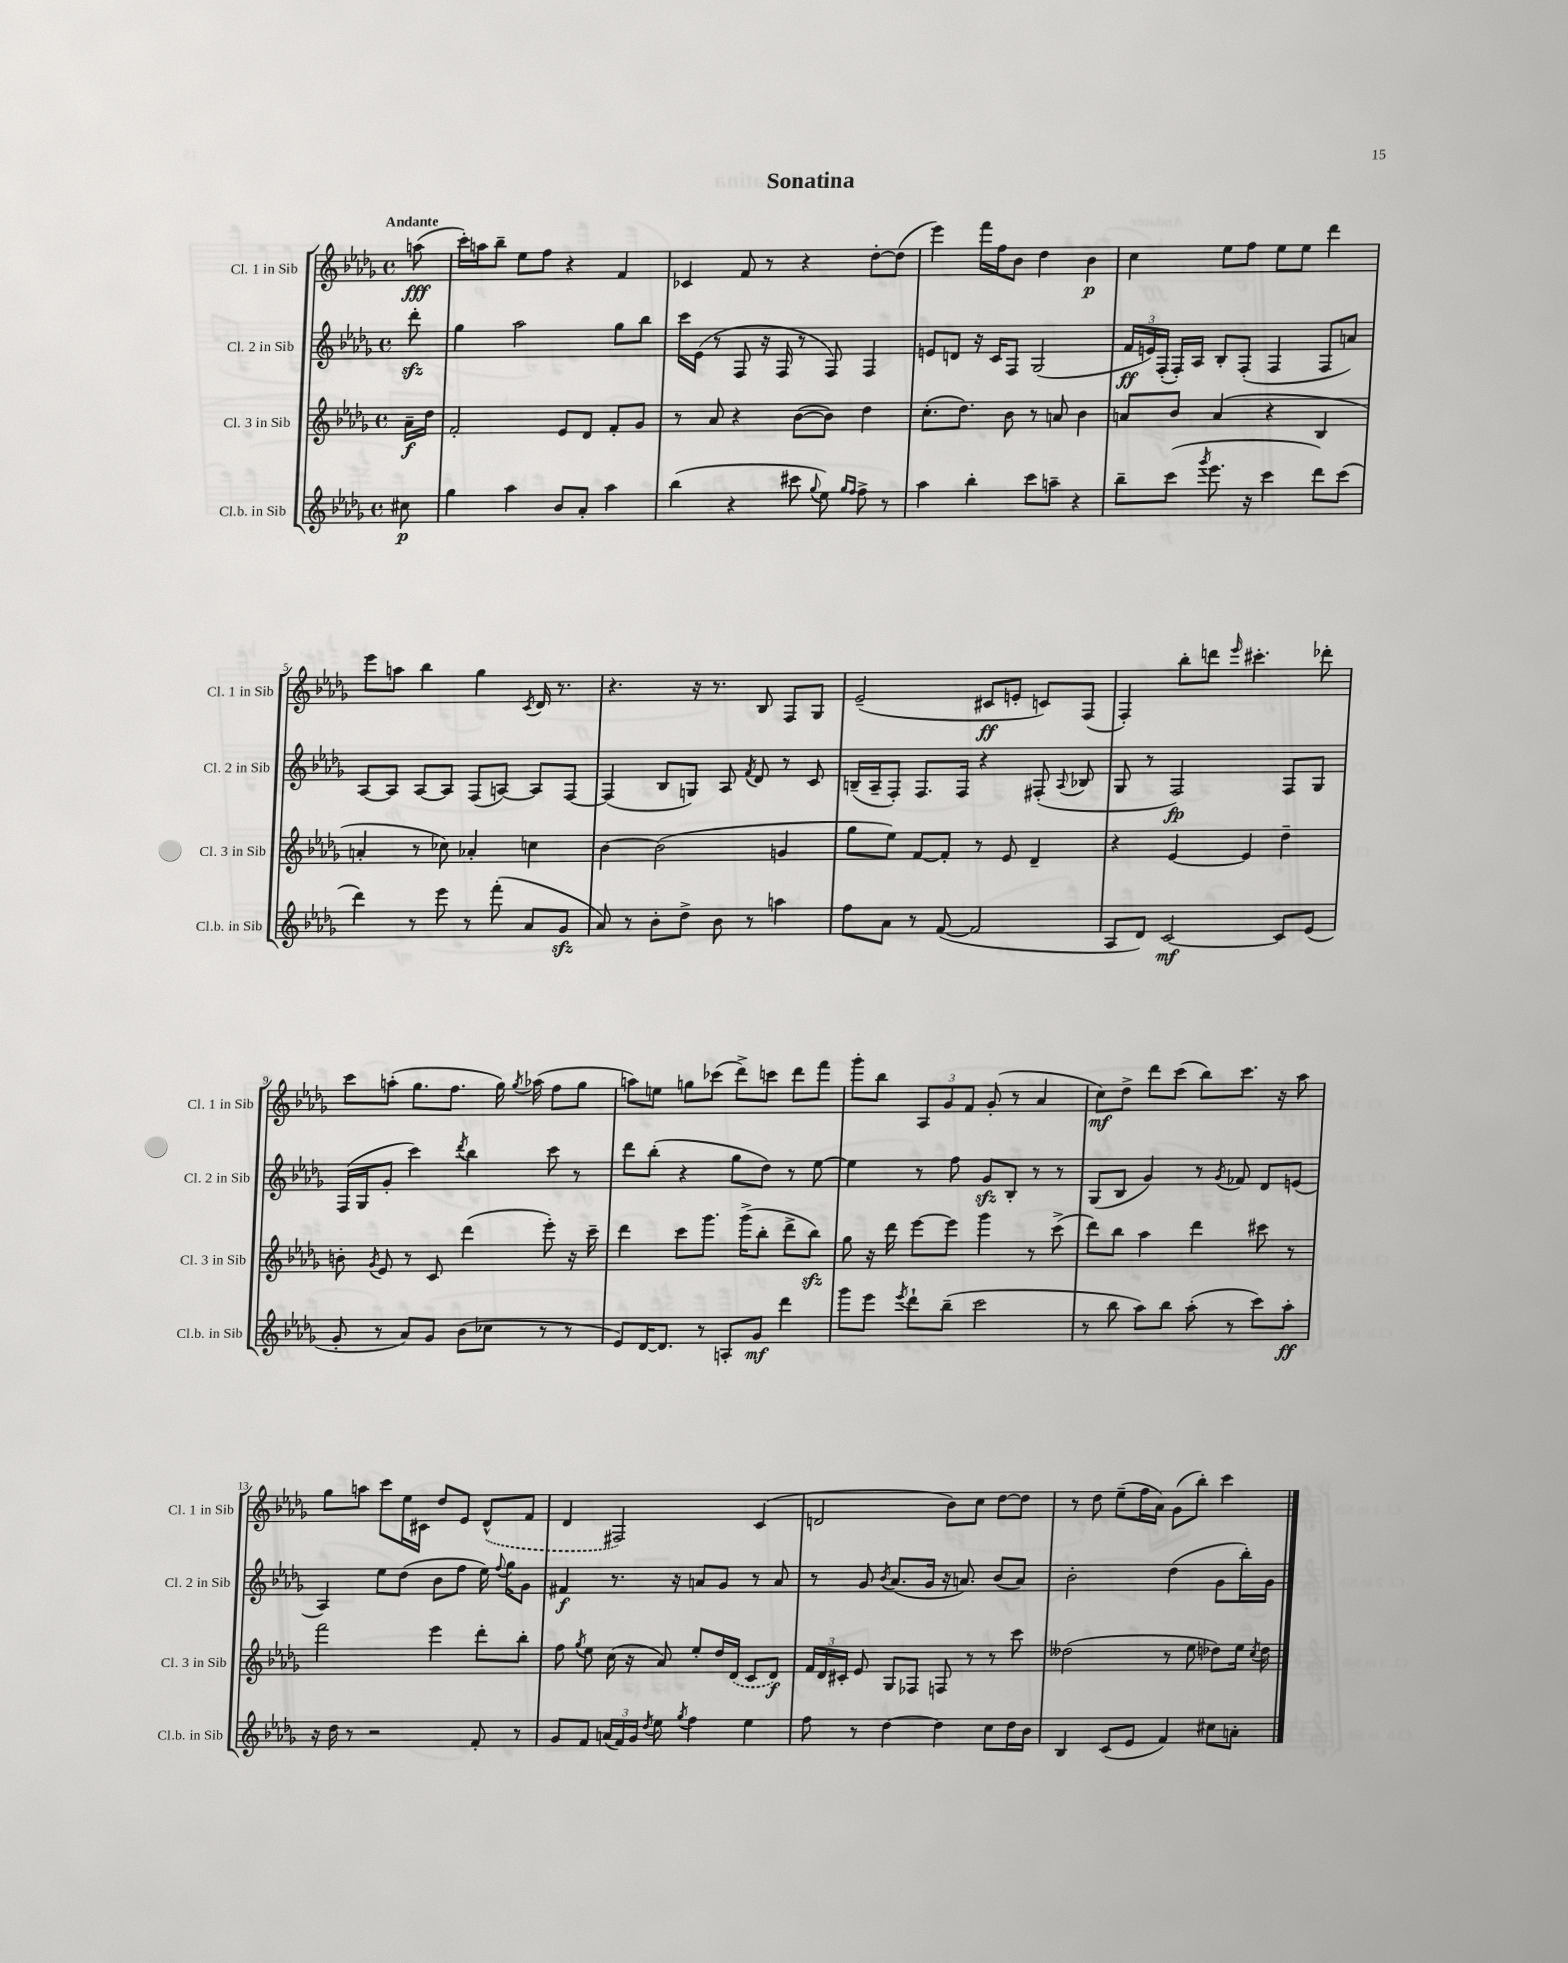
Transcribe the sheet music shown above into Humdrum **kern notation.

**kern	**dynam	**kern	**dynam	**kern	**dynam	**kern	**dynam
*part4	*part4	*part3	*part3	*part2	*part2	*part1	*part1
*staff4	*staff4	*staff3	*staff3	*staff2	*staff2	*staff1	*staff1
*I"Cl.b. in Sib	*	*I"Cl. 3 in Sib	*	*I"Cl. 2 in Sib	*	*I"Cl. 1 in Sib	*
*I'Cl.b. in Sib	*	*I'Cl. 3 in Sib	*	*I'Cl. 2 in Sib	*	*I'Cl. 1 in Sib	*
*clefG2	*	*clefG2	*	*clefG2	*	*clefG2	*
*k[b-e-a-d-g-]	*	*k[b-e-a-d-g-]	*	*k[b-e-a-d-g-]	*	*k[b-e-a-d-g-]	*
*M4/4	*	*M4/4	*	*M4/4	*	*M4/4	*
*met(c)	*	*met(c)	*	*met(c)	*	*met(c)	*
=	=	=	=	=	=	=	=
!	!	!	!	!	!	!LO:TX:a:B:t=Andante	!
8cc#X\	p	16a-~\LL	f	8ddd-zz'\	.	(8aan\	fff
.	.	16dd-\JJ	.	.	.	.	.
=1	=1	=1	=1	=1	=1	=1	=1
4gg-\	.	2f'/	.	4gg-\	.	16ccc'\LL)	.
.	.	.	.	.	.	16aan\J	.
.	.	.	.	.	.	8bb-~\J	.
4aa-\	.	.	.	2aa-\	.	8ee-\L	.
.	.	.	.	.	.	8ff\J	.
8b-/L	.	8e-/L	.	.	.	4r	.
8a-'/J	.	8d-/J	.	.	.	.	.
4aa-\	.	8f'/L	.	8gg-\L	.	4f/	.
.	.	8g-/J	.	8bb-\J	.	.	.
=2	=2	=2	=2	=2	=2	=2	=2
(4bb-\	.	8r	.	16ccc\LL	.	4c-X/	.
.	.	.	.	(16e-\JJ	.	.	.
.	.	8a-/	.	8r	.	.	.
4r	.	4r	.	8F/	.	8f/	.
.	.	.	.	16r	.	8r	.
.	.	.	.	16F/	.	.	.
8ccc#X\	.	([8b-\L	.	8r	.	4r	.
8qqgg-/	.	.	.	.	.	.	.
8ee-\)	.	8b-\J])	.	8F/)	.	.	.
16qqgg-/LL	.	.	.	.	.	.	.
16qqff/JJ	.	.	.	.	.	.	.
8ff^\	.	4dd-\	.	4F/	.	[8dd-'\L	.
8r	.	.	.	.	.	(8dd-\J]	.
=3	=3	=3	=3	=3	=3	=3	=3
4aa-\	.	(8.cc'\L	.	8en/L	.	4eee-\)	.
.	.	.	.	8dn/J	.	.	.
.	.	8.dd-\J)	.	.	.	.	.
4bb-'\	.	.	.	16r	.	16fff\LL	.
.	.	.	.	16c/KL	.	16ff\J	.
.	.	8b-\	.	8F/J	.	8b-\J	.
8ccc\L	.	8r	.	(2G-/	.	4dd-\	.
8aan~\J	.	8an/	.	.	.	.	.
4r	.	4b-\	.	.	.	4b-\	p
=4	=4	=4	=4	=4	=4	=4	=4
8bb-~\L	.	8an/L	.	24f/LL	ff	4cc\	.
.	.	.	.	24en/)	.	.	.
.	.	.	.	(24F'/JJ	.	.	.
(8ccc\J	.	8b-/J	.	16F'/LL)	.	.	.
.	.	.	.	16A-/JJ	.	.	.
8qggg-/	.	.	.	.	.	.	.
8.eee-\	.	(4a/	.	8B-'/L	.	8ee-\L	.
.	.	.	.	(8F'/J	.	8ff\J	.
16r	.	.	.	.	.	.	.
4ccc\	.	4r	.	4F/	.	8ee-\L	.
.	.	.	.	.	.	8ee-\J	.
8ddd-\L)	.	4B-/	.	8F/L	.	4ddd-\	.
(8ccc\J	.	.	.	8an/J)	.	.	.
!!LO:LB:g=z
=5	=5	=5	=5	=5	=5	=5	=5
4ddd-\)	.	4an'/	.	[8A-/L	.	8eee-\L	.
.	.	.	.	8A-/J]	.	8aan\J	.
8r	.	8r	.	[8A-/L	.	4bb-\	.
8eee-\	.	8cc-X\)	.	8A-/J]	.	.	.
8r	.	4a-X'/	.	(8F/L	.	4gg-\	.
(8fff'\	.	.	.	[8An/J)	.	.	.
.	.	.	.	.	.	8qc/	.
8a-/L	.	4ccn\	.	8A/L]	.	16d-/	.
.	.	.	.	.	.	8.r	.
8g-zz/J	.	.	.	[8F/J	.	.	.
=6	=6	=6	=6	=6	=6	=6	=6
8a-/)	.	[4b-\	.	(4F/]	.	4.r	.
8r	.	.	.	.	.	.	.
8b-'\L	.	(2b-\]	.	8B-/L	.	.	.
8dd-^\J	.	.	.	8Gn/J)	.	16r	.
.	.	.	.	.	.	8.r	.
8b-\	.	.	.	8A-/	.	.	.
.	.	.	.	8qf/	.	.	.
8r	.	.	.	8d-/	.	8B-/	.
4aan\	.	4gn/	.	8r	.	8F/L	.
.	.	.	.	8c/	.	8G-/J	.
=7	=7	=7	=7	=7	=7	=7	=7
8ff\L	.	8gg-\L	.	(16Bn~/LL	.	(2e-~/	.
.	.	.	.	16A-~/J	.	.	.
8a-\J	.	8ee-\J)	.	8F'/J)	.	.	.
8r	.	[8f/L	.	8.F/L	.	.	.
([8f/	.	8f'/J]	.	.	.	.	.
.	.	.	.	16F/Jk	.	.	.
2f/]	.	8r	.	4r	.	8c#X/L	ff
.	.	8e-/	.	.	.	8en'/J	.
.	.	4d-~/	.	(8F#X'/	.	8cn/L)	.
.	.	.	.	8qqA-/	.	.	.
.	.	.	.	8B-X/	.	(8F/J	.
=8	=8	=8	=8	=8	=8	=8	=8
8A-/L	.	4r	.	8G-/	.	4F'/)	.
8d-/J)	.	.	.	8r	.	.	.
[2c/	mf	[4e-/	.	2F/)	fp	8bb-'\L	.
.	.	.	.	.	.	8dddn\J	.
.	.	.	.	.	.	16qqeee-/	.
.	.	4e-/]	.	.	.	4.ccc#X'\	.
8c/L]	.	4dd-~\	.	8F/L	.	.	.
(8e-/J	.	.	.	8G-/J	.	8ddd-X'\	.
!!LO:LB:g=z
=9	=9	=9	=9	=9	=9	=9	=9
8g-'/	.	8bn'\	.	(16F/LL	.	8ccc\L	.
.	.	.	.	16G-/J	.	.	.
.	.	8qg-/	.	.	.	.	.
8r	.	8e-/	.	8g-'/J	.	(8aan'\J	.
8a-/L)	.	8r	.	4ccc\)	.	8.gg-\L	.
8g-/J	.	8c/	.	.	.	.	.
.	.	.	.	.	.	8.ff\J	.
.	.	.	.	8qddd-/	.	.	.
(8b-\L	.	(4ddd-\	.	4bb-\	.	.	.
8cc-X\J	.	.	.	.	.	16gg-\)	.
.	.	.	.	.	.	8qgg-/	.
.	.	.	.	.	.	(16aa-X\	.
8r	.	8eee-'\)	.	8ccc\	.	8ff\L	.
8r	.	16r	.	8r	.	8gg-\J	.
.	.	16ccc~\	.	.	.	.	.
=10	=10	=10	=10	=10	=10	=10	=10
8e-/L)	.	4ddd-\	.	8ddd-\L	.	8aan\L)	.
[16d-/K	.	.	.	(8bb-'\J	.	8een\J	.
8.d-/J]	.	.	.	.	.	.	.
.	.	8ccc\L	.	4r	.	8ggn\L	.
8r	.	8.ggg-\J	.	.	.	(8ccc-X\J	.
8An'/L	.	.	.	8gg-\L	.	8ddd-^\L)	.
.	.	(16ggg-^\KL	.	.	.	.	.
8g-/J	mf	8bb-'\J	.	8dd-\J)	.	8cccn\J	.
4ddd-\	.	8ddd-^\L	.	8r	.	8ddd-\L	.
.	.	8bb-zz\J)	.	[8ee-\	.	8fff\J	.
=11	=11	=11	=11	=11	=11	=11	=11
8ggg-\L	.	8gg-\	.	4ee-\]	.	8ggg-'\L	.
8eee-\J	.	16r	.	.	.	8bb-\J	.
.	.	16ddd-\	.	.	.	.	.
8qeee-/	.	.	.	.	.	.	.
8ddd-`\L	.	[8eee-\L	.	8r	.	12A-/L	.
.	.	.	.	.	.	12g-/	.
(8bb-~\J	.	8eee-\J]	.	8ff\	.	.	.
.	.	.	.	.	.	12f/J	.
2ccc\	.	4ggg-\	.	8g-zz/L	.	(8g-'/	.
.	.	.	.	8B-'/J	.	8r	.
.	.	8r	.	8r	.	4a-/	.
.	.	(8ccc^\	.	8r	.	.	.
=12	=12	=12	=12	=12	=12	=12	=12
8r	.	8ddd-\L)	.	(8G-/L	.	8cc\L)	mf
8bb-\	.	8bb-\J	.	8B-/J	.	8dd-^\J	.
8aa-\L)	.	4aa-\	.	4g-/)	.	8ddd-\L	.
8bb-\J	.	.	.	.	.	(8ccc\J	.
(8aa-'\	.	4ddd-\	.	8r	.	8bb-\L)	.
.	.	.	.	8qg-/	.	.	.
8r	.	.	.	8f-X/	.	8.ccc\J	.
8ccc\L)	.	8ccc#X\	.	8d-/L	.	.	.
.	.	.	.	.	.	16r	.
8aa-'\J	ff	8r	.	(8en/J	.	8aa-\	.
!!LO:LB:g=z
=13	=13	=13	=13	=13	=13	=13	=13
16r	.	2fff\	.	4A-/)	.	8gg-\L	.
16dd-\	.	.	.	.	.	.	.
8r	.	.	.	.	.	8aan\J	.
2r	.	.	.	8ee-\L	.	8ccc\L	.
.	.	.	.	(8dd-\J	.	16ee-\L	.
.	.	.	.	.	.	16c#X\JJ	.
.	.	4eee-\	.	8b-\L	.	8dd-/L	.
.	.	.	.	8ff\J	.	8e-/J	.
8f'/	.	8ddd-'\L	.	16ee-\)	.	(8d-^^/L	.
.	.	.	.	8qqff/	.	.	.
.	.	.	.	16gg-\KL	.	.	.
8r	.	8bb-'\J	.	8g-\J	.	8f/J	.
=14	=14	=14	=14	=14	=14	=14	=14
8g-/L	.	8ff\	.	4f#X/	f	4d-/	.
.	.	8qgg-/	.	.	.	.	.
8f/J	.	8ee-\	.	.	.	.	.
(24an/LL	.	(16cc\	.	8.r	.	2F#X/)	.
24f/)	.	.	.	.	.	.	.
.	.	16r	.	.	.	.	.
24g-/JJ	.	.	.	.	.	.	.
8qdd-/	.	.	.	.	.	.	.
8ee-\	.	8a-/)	.	.	.	.	.
.	.	.	.	16r	.	.	.
8qgg-/	.	.	.	.	.	.	.
4ff\	.	8ee-'/L	.	8an/L	.	.	.
.	.	16dd-/L	.	8g-/J	.	.	.
.	.	(16d-/JJ	.	.	.	.	.
4ee-\	.	8c/L	.	8r	.	(4c/	.
.	.	8d-/J)	f	8a/	.	.	.
=15	=15	=15	=15	=15	=15	=15	=15
8ff\	.	24f/LL	.	8r	.	2dn/	.
.	.	24d-/	.	.	.	.	.
.	.	24c#X'/JJ	.	.	.	.	.
8r	.	8e-/	.	8g-/	.	.	.
.	.	.	.	8qb-/	.	.	.
[4dd-\	.	8G-/L	.	(8.a-/L	.	.	.
.	.	8F-X/J	.	.	.	.	.
.	.	.	.	16g-/Jk	.	.	.
4dd-\]	.	8Fn/	.	16r	.	8b-\L)	.
.	.	.	.	8.an/)	.	.	.
.	.	8r	.	.	.	8cc\J	.
8cc\L	.	8r	.	(8b-/L	.	[8dd-\L	.
16dd-\L	.	8ccc\	.	8a/J)	.	8dd-\J]	.
16b-\JJ	.	.	.	.	.	.	.
=16	=16	=16	=16	=16	=16	=16	=16
4B-/	.	(2dd--X\	.	2b-'\	.	8r	.
.	.	.	.	.	.	8dd-\	.
(8c/L	.	.	.	.	.	(8ee-~\L	.
8e-/J	.	.	.	.	.	16ff\L	.
.	.	.	.	.	.	16a-\JJ)	.
4f/)	.	8r	.	(4dd-\	.	(8g-\L	.
.	.	8ee-\	.	.	.	8bb-'\J)	.
8cc#X\L	.	8dd-X\L)	.	8g-\L	.	4ccc\	.
8an'\J	.	16ee-\Jk	.	16bb-'\L)	.	.	.
.	.	8qcc/	.	.	.	.	.
.	.	16dd-\	.	16g-\JJ	.	.	.
==	==	==	==	==	==	==	==
*-	*-	*-	*-	*-	*-	*-	*-
